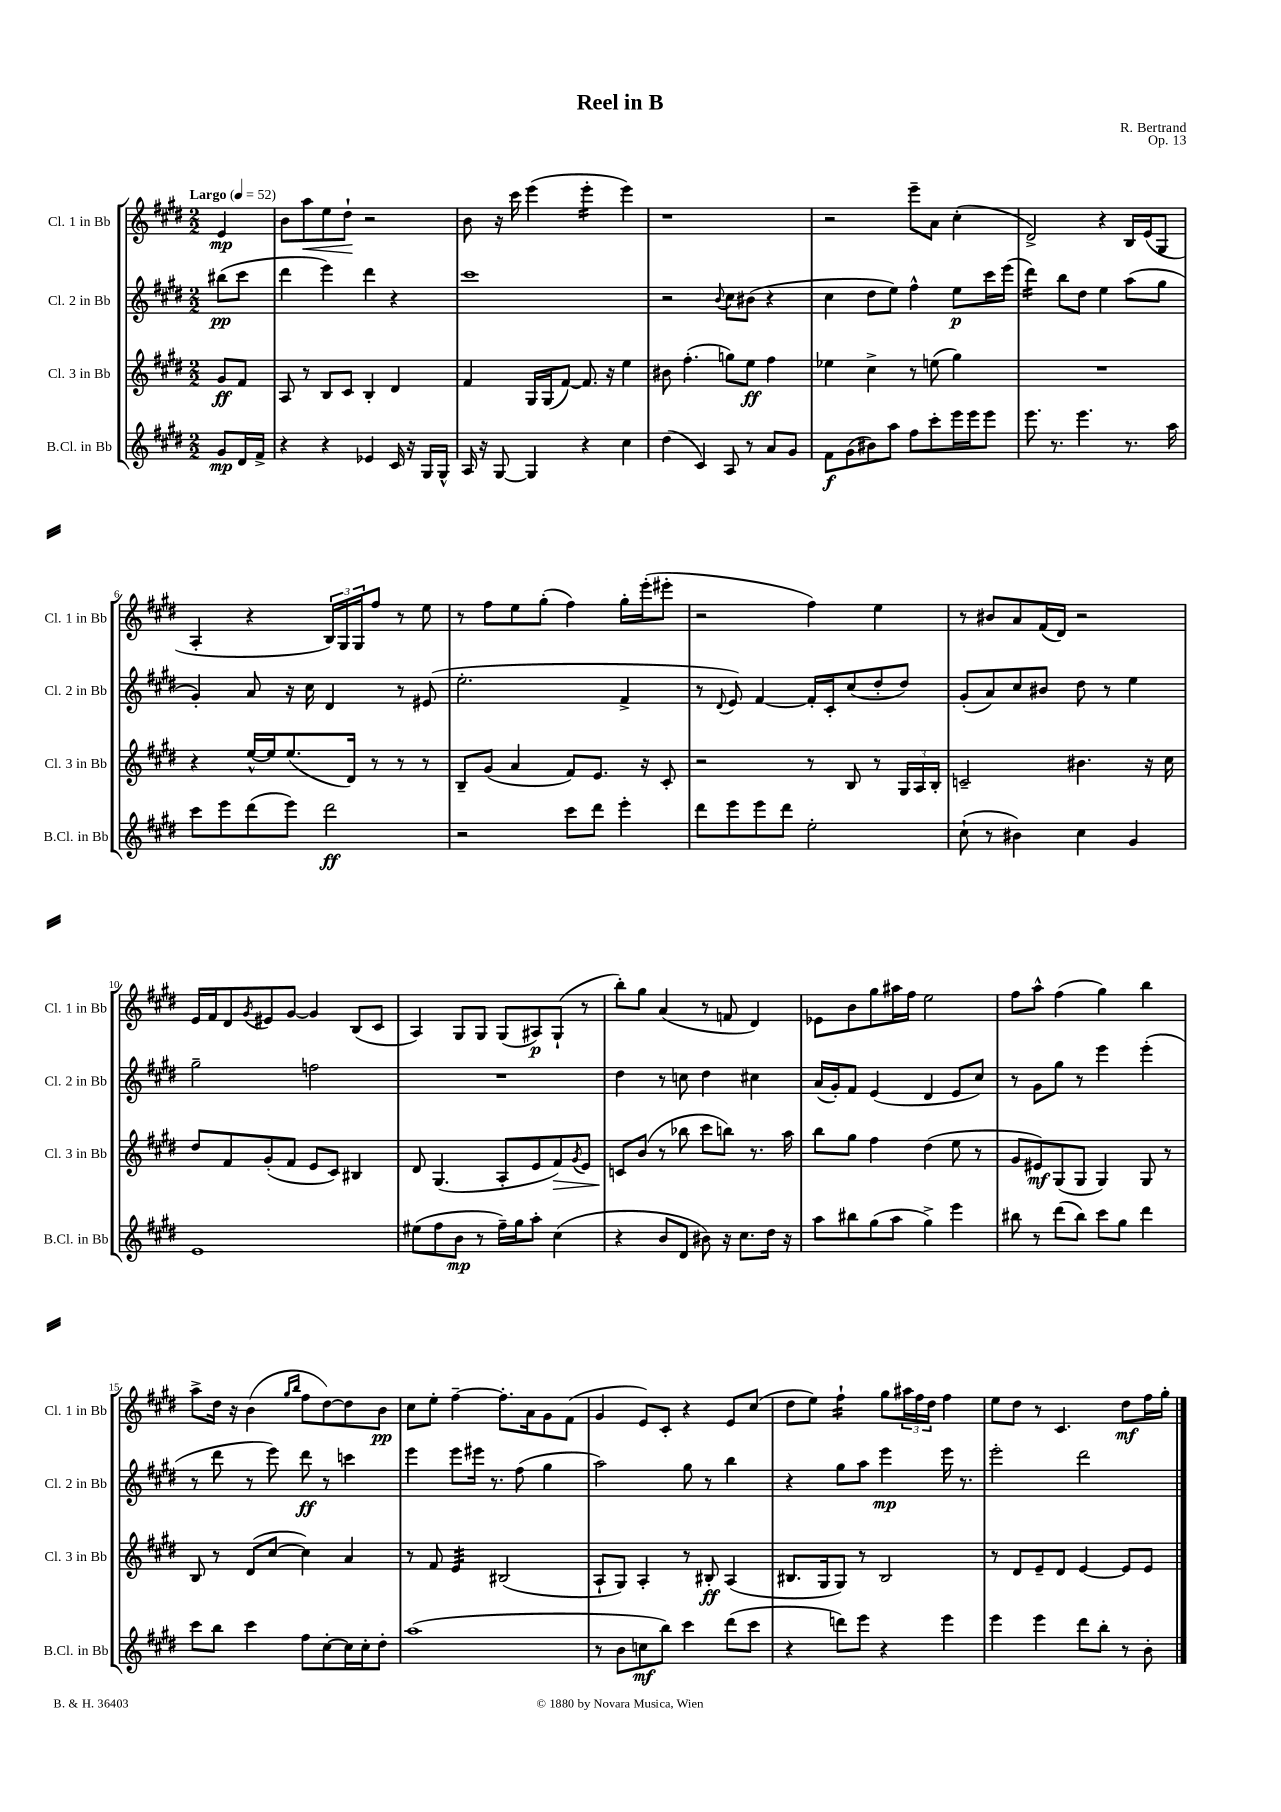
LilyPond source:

\header { title = "Reel in B" composer = "R. Bertrand" opus = "Op. 13" }
<<
\new StaffGroup <<
\new Staff = "s0" \with { instrumentName = "Cl. 1 in Bb" shortInstrumentName = "Cl. 1 in Bb" } {
    \clef treble \key e \major \numericTimeSignature \time 2/2 \partial 4 \tempo "Largo" 4 = 52
    e'4\mp |
    b'8 a''8\< e''8 dis''8-!\! r2 |
    b'8 r16 cis'''16 e'''4( e'''4:16-. e'''4) |
    r1 |
    r2 e'''8-- a'8 cis''4-.( |
    dis'2->) r4 b16 e'16( gis8 |
    a4-. r4 \tuplet 3/2 { b16) gis16 gis16 } fis''8 r8 e''8 |
    r8 fis''8 e''8 gis''8-.( fis''4) gis''16-. e'''16-.( eis'''8-. |
    r2 fis''4) e''4 |
    r8 bis'8 a'8 fis'16( dis'16) r2 |
    e'16 fis'16 dis'8 \acciaccatura { gis'8 } eis'8 gis'8~ gis'4 b8( cis'8 |
    a4) gis8 gis8 gis8( ais8\p) gis8-!( r8 |
    b''8-.) gis''8 a'4( r8 f'8 dis'4) |
    ees'8 b'8 gis''8 ais''16 fis''16 e''2 |
    fis''8 a''8-^ fis''4( gis''4) b''4 |
    a''8-> dis''16 r16 b'4( \grace { gis''16 b''16 } fis''8 dis''8~) dis''8 b'8\pp |
    cis''8 e''8-. fis''4~-- fis''8.-. a'16 gis'8 fis'8( |
    gis'4 e'8) cis'8-. r4 e'8 cis''8( |
    dis''8 e''8) fis''4:16-! gis''8 \tuplet 3/2 { ais''16 fis''16 dis''16 } fis''4 |
    e''8 dis''8 r8 cis'4. dis''8\mf fis''16 gis''16-. \bar "|." |
}
\new Staff = "s1" \with { instrumentName = "Cl. 2 in Bb" shortInstrumentName = "Cl. 2 in Bb" } {
    \clef treble \key e \major \numericTimeSignature \time 2/2 \partial 4
    bis''8\pp( cis'''8 |
    dis'''4 e'''4) dis'''4 r4 |
    cis'''1 |
    r2 \appoggiatura { b'8 } cis''8 bis'8( r4 |
    cis''4 dis''8 e''8) fis''4-^ e''8\p cis'''16 e'''16( |
    dis'''4:16) b''8 dis''8 e''4 a''8( gis''8 |
    gis'4-.) a'8 r16 cis''16 dis'4 r8 eis'8( |
    e''2.-. fis'4-> |
    r8 \appoggiatura { dis'8 } e'8) fis'4~ fis'16-. cis'16-. cis''8( dis''8-. dis''8) |
    gis'8-.( a'8) cis''8 bis'8 dis''8 r8 e''4 |
    gis''2-- f''2 |
    R1 |
    dis''4 r8 c''8 dis''4 cis''4 |
    a'16( gis'16-.) fis'8 e'4( dis'4 e'8 cis''8) |
    r8 gis'8 gis''8 r8 e'''4 e'''4-.( |
    r8 dis'''8 r8 e'''8) dis'''8\ff r8 c'''4 |
    e'''4 e'''8 eis'''16 r8. fis''8( gis''4 |
    a''2) gis''8 r8 b''4 |
    r4 gis''8 a''8 e'''4\mp e'''16 r8. |
    e'''2-. dis'''2 \bar "|." |
}
\new Staff = "s2" \with { instrumentName = "Cl. 3 in Bb" shortInstrumentName = "Cl. 3 in Bb" } {
    \clef treble \key e \major \numericTimeSignature \time 2/2 \partial 4
    gis'8\ff fis'8 |
    a8 r8 b8 cis'8 b4-. dis'4 |
    fis'4 gis16 gis16( fis'8~) fis'8. r16 e''4 |
    bis'8 fis''4.-.( g''8) e''8\ff fis''4 |
    ees''4 cis''4-> r8 e''8( gis''4) |
    R1 |
    r4 e''16~-^ e''16 e''8.( dis'16) r8 r8 r8 |
    b8-- gis'8( a'4 fis'8) e'8. r16 cis'8-. |
    r2 r8 b8 r8 \tuplet 3/2 { gis16 a16 b16-. } |
    c'2-- bis'4. r16 cis''16 |
    dis''8 fis'8 gis'8-.( fis'8 e'8 cis'8) bis4 |
    dis'8 gis4.( a8-. e'8 fis'8\>) \acciaccatura { gis'8 } e'8 |
    c'8\! b'8( r8 bes''8 cis'''8 b''8) r8. a''16 |
    b''8 gis''8 fis''4 dis''4( e''8 r8 |
    gis'8 eis'8\mf) gis8( gis8 gis4) gis8 r8 |
    b8 r8 dis'8( cis''8~ cis''4) a'4 |
    r8 fis'8 e'4:32 bis2( |
    a8-! gis8) a4-. r8 bis8-.\ff a4( |
    bis8. gis16 gis8) r8 bis2 |
    r8 dis'8 e'8-- dis'8 e'4~ e'8 e'8 \bar "|." |
}
\new Staff = "s3" \with { instrumentName = "B.Cl. in Bb" shortInstrumentName = "B.Cl. in Bb" } {
    \clef treble \key e \major \numericTimeSignature \time 2/2 \partial 4
    gis'8\mp dis'16 fis'16-> |
    r4 r4 ees'4 cis'16 r16 gis16 gis16-^ |
    a16 r16 gis8~ gis4 r4 cis''4 |
    dis''4( cis'4) a8 r8 a'8 gis'8 |
    fis'8\f gis'8( bis'8) a''8 fis''8 cis'''8-. e'''16 e'''16 e'''8 |
    e'''8. r8. e'''4. r8. a''16 |
    cis'''8 e'''8 dis'''8( e'''8) dis'''2\ff |
    r2 cis'''8 dis'''8 e'''4-. |
    dis'''8 e'''8 e'''8 dis'''8 e''2-. |
    cis''8-!( r8 bis'4) cis''4 gis'4 |
    e'1 |
    eis''8( fis''8 b'8\mp r8 fis''16--) gis''16 a''8-. cis''4( |
    r4 b'8 dis'8 bis'8) r16 cis''8. dis''16 r16 |
    a''8 bis''8 gis''8( a''8 gis''4->) e'''4 |
    bis''8 r8 dis'''8( bis''8) cis'''8 gis''8 dis'''4 |
    cis'''8 b''8 cis'''4 fis''8 cis''8~-. cis''16 cis''16-. dis''8-. |
    a''1( |
    r8 b'8 c''8\mf b''8) cis'''4 dis'''8( cis'''8 |
    r4 d'''8) e'''8 r4 e'''4 |
    e'''4 e'''4 dis'''8 b''8-. r8 b'8-. \bar "|." |
}
>>
>>
